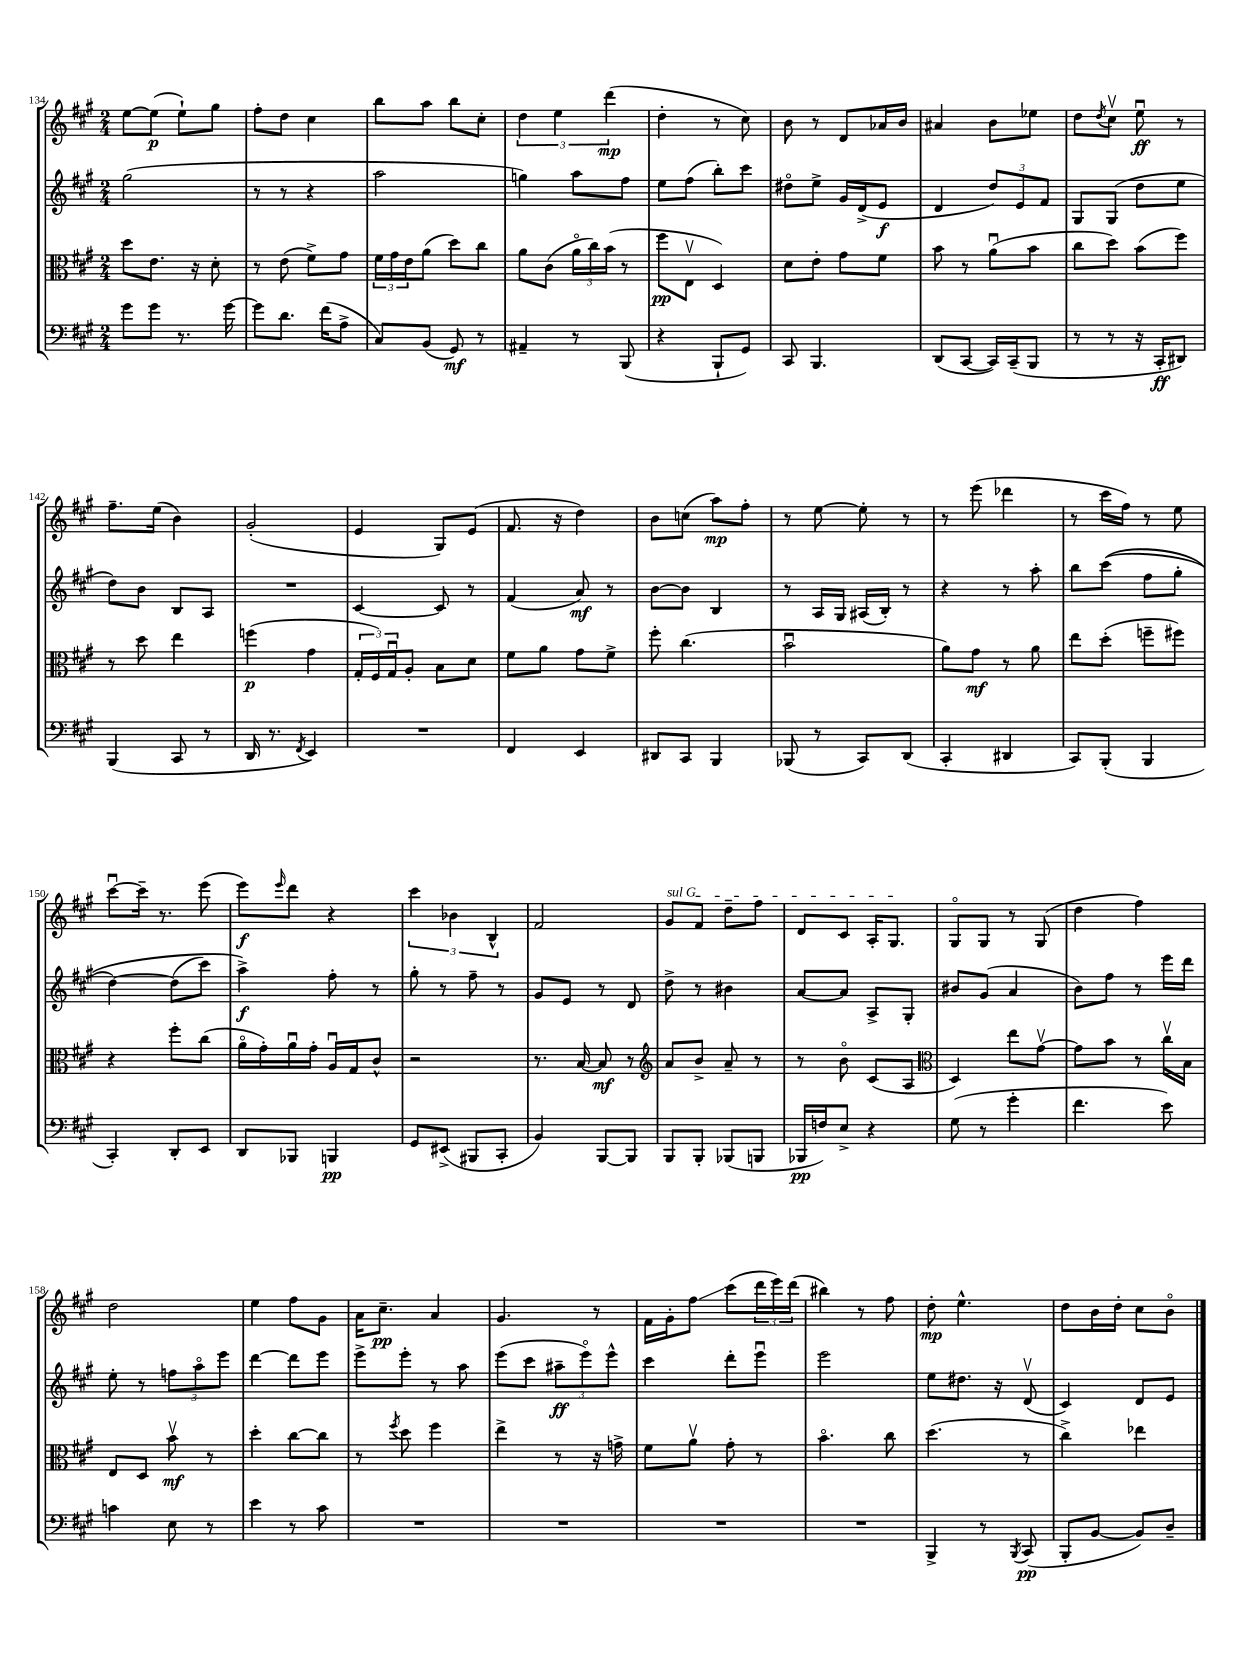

**kern	**kern	**kern	**kern
*staff4	*staff3	*staff2	*staff1
*clefF4	*clefC3	*clefG2	*clefG2
*k[f#c#g#]	*k[f#c#g#]	*k[f#c#g#]	*k[f#c#g#]
*M2/4	*M2/4	*M2/4	*M2/4
8g#\L	8dd\L	(2gg#\	[8ee\L
8g#\J	8.e\J	.	(8ee\]J
8.r	.	.	8ee`\L)
.	16r	.	.
.	8d'\	.	8gg#\J
[16g#\	.	.	.
=	=	=	=
8g#\]L	8r	8r	8ff#'\L
8.d\J	(8e\	8r	8dd\J
.	8f#^\L)	4r	4cc#\
(16f#\LK	.	.	.
8A^\J	8g#\J	.	.
=	=	=	=
8C#/L)	24f#\LL	2aa\	8bb\L
.	24g#\	.	.
.	24e\J	.	.
(8BB/J	(8a\J	.	8aa\J
8GG#/)	8dd\L)	.	8bb\L
8r	8cc#\J	.	8cc#'\J
=	=	=	=
4AA#~/	8a\L	4gg\)	6dd\
.	(8c#\J	.	.
.	.	.	6ee\
8r	24ao\LL	8aa\L	.
.	24cc#\)	.	.
.	(24b\JJ	.	(6ddd\
(8BBB/	8r	8ff#\J	.
=	=	=	=
4r	8ff#\L	8ee\L	4dd'\
.	8Ev\J	(8ff#\J	.
8BBB`/L	4D/)	8bb'\L)	8r
8GG#/J)	.	8ccc#\J	8cc#\)
=	=	=	=
8CC#/	8d\L	8dd#o\L	8b\
4.BBB/	8e'\J	8ee^\J	8r
.	8g#\L	16g#/LL	8d/L
.	.	(16d^/J	.
.	8f#\J	8e/J	16a-/L
.	.	.	16b/JJ
=	=	=	=
(8DD/L	8b\	4d/	4a#/
[8CC#/J	8r	.	.
16CC#/]LL)	(8au\L	12dd/L)	8b\L
(16CC#~/J	.	.	.
.	.	12e/	.
8BBB/J	8b\J	.	8ee-\J
.	.	12f#/J	.
=	=	=	=
8r	8cc#\L	8G#/L	8dd\L
.	.	.	8qdd/
8r	8dd\J)	(8G#/J	8cc#v\J
16r	(8b\L	8dd\L	8eeu\
16CC#'/LK	.	.	.
8DD#/J)	8ff#\J)	8ee\J	8r
=	=	=	=
(4BBB/	8r	8dd\L)	8.ff#~\L
.	8dd\	8b\J	.
.	.	.	(16ee\Jk
8CC#/	4ee\	8B/L	4b\)
8r	.	8A/J	.
=	=	=	=
16DD/	(4ff\	2r	(2g#'/
8.r	.	.	.
8qFF#/	.	.	.
4EE/)	4g#\	.	.
=	=	=	=
2r	24G#'/LL	[4c#/	4e/
.	24F#/)	.	.
.	24G#u/J	.	.
.	8A'/J	.	.
.	8B\L	8c#/]	8G#/L)
.	8d\J	8r	(8e/J
=	=	=	=
4FF#/	8f#\L	(4f#/	8.f#/
.	8a\J	.	.
.	.	.	16r
4EE/	8g#\L	8a/)	4dd\)
.	8f#^\J	8r	.
=	=	=	=
8DD#/L	8ff#'\	[8b\L	8b\L
8CC#/J	(4.cc#\	8b\]J	(8cc\J
4BBB/	.	4B/	8aa\L)
.	.	.	8ff#'\J
=	=	=	=
(8BBB-/	2bu\	8r	8r
8r	.	16A/LL	[8ee\
.	.	16G#/JJ	.
8CC#/L)	.	(16A#/LL	8ee'\]
.	.	16B'/JJ)	.
(8DD/J	.	8r	8r
=	=	=	=
4CC#'/	8a\L)	4r	8r
.	8g#\J	.	(8eee\
4DD#/	8r	8r	4ddd-\
.	8a\	8aa'\	.
=	=	=	=
8CC#/L)	8ee\L	8bb\L	8r
(8BBB'/J	(8dd'\J	&((8ccc#\J	16ccc#\LL
.	.	.	16ff#\JJ)
4BBB/	8ff~\L	8ff#\L	8r
.	8ff#\J)	8gg#'\J	8ee\
=	=	=	=
4CC#'/)	4r	[4dd\)	[8ccc#u\L
.	.	.	16ccc#~\]Jk
.	.	.	8.r
8DD'/L	8ff#'\L	(8dd\]L	.
8EE/J	(8cc#\J	8ccc#\J)	(8eee\
=	=	=	=
8DD/L	16ao\LL	4aa^\&)	8eee\L)
.	16g#'\)	.	.
.	.	.	16qqeee/
8BBB-/J	16au\	.	8ddd\J
.	16g#'\JJ	.	.
4BBB/	16Au/LL	8ff#'\	4r
.	16G#/J	.	.
.	8c#^^/J	8r	.
=	=	=	=
8GG#/L	2r	8gg#'\	6ccc#\
(8EE#^/J	.	8r	.
.	.	.	6b-\
8BBB#/L	.	8ff#~\	.
.	.	.	6B^^/
8CC#'/J	.	8r	.
=	=	=	=
4BB/)	8.r	8g#/L	2f#/
.	.	8e/J	.
.	[16B/	.	.
[8BBB/L	8B/]	8r	.
8BBB/]J	8r	8d/	.
=	=	=	=
*	*clefG2	*	*
8BBB/L	8a/L	8dd^\	8g#/L
8BBB'/J	8b^/J	8r	8f#/J
(8BBB-/L	8a~/	4b#\	8dd~\L
8BBB/J	8r	.	8ff#\J
=	=	=	=
16BBB-/LL	8r	[8a/L	8d/L
16F/J)	.	.	.
8E^/J	8bo\	8a/]J	8c#/J
4r	(8c#/L	8A^/L	16A'/LK
.	.	.	8.G#/J
.	8A/J	8G#'/J	.
=	=	=	=
*	*clefC3	*	*
(8G#\	4D/)	8b#/L	8G#o/L
8r	.	(8g#/J	8G#/J
4g#'\	8ee\L	4a/	8r
.	[8g#v\J	.	(8G#/
=	=	=	=
4.f#\	8g#\]L	8b\L)	4dd\
.	8b\J	8ff#\J	.
.	8r	8r	4ff#\)
8e\)	16cc#v\LL	16eee\LL	.
.	16B\JJ	16ddd\JJ	.
=	=	=	=
4c\	8E/L	8ee'\	2dd\
.	8D/J	8r	.
8E\	8bv\	12ff\L	.
.	.	12aao\	.
8r	8r	.	.
.	.	12eee\J	.
=	=	=	=
4e\	4dd'\	[4ddd\	4ee\
8r	[8cc#\L	8ddd\]L	8ff#\L
8c#\	8cc#\]J	8eee\J	8g#\J
=	=	=	=
2r	8r	8eee^\L	16a\LK
.	.	.	8.cc#~\J
.	8qff#/	.	.
.	8dd\	8eee'\J	.
.	4ff#\	8r	4a/
.	.	8aa\	.
=	=	=	=
2r	4ee^\	(8eee\L	4.g#/
.	.	8ccc#\J	.
.	8r	12aa#~\L	.
.	.	12eeeo\)	.
.	16r	.	8r
.	.	12eee^^\J	.
.	16g^\	.	.
=	=	=	=
2r	8f#\L	4ccc#\	16f#\LL
.	.	.	16g#'\J
.	8av\J	.	8ff#\J
.	8g#'\	8ddd'\L	(8ccc#\L
.	8r	8eeeu\J	24ddd\L
.	.	.	24eee\)
.	.	.	(24ddd\JJ
=	=	=	=
2r	4.bo\	2eee\	4bb#\)
.	.	.	8r
.	8cc#\	.	8ff#\
=	=	=	=
4BBB^/	(4.dd\	8ee\L	8dd'\
.	.	8.dd#\J	4.ee^^\
8r	.	.	.
.	.	16r	.
8qBBB/	.	.	.
(8CC#/	8r	(8dv/	.
=	=	=	=
8BBB'/L	4cc#^\)	4c#/)	8dd\L
[8BB/J	.	.	16b\L
.	.	.	16dd'\JJ
8BB/]L)	4ee-\	8d/L	8cc#\L
8D~/J	.	8e/J	8bo\J
==	==	==	==
*-	*-	*-	*-
